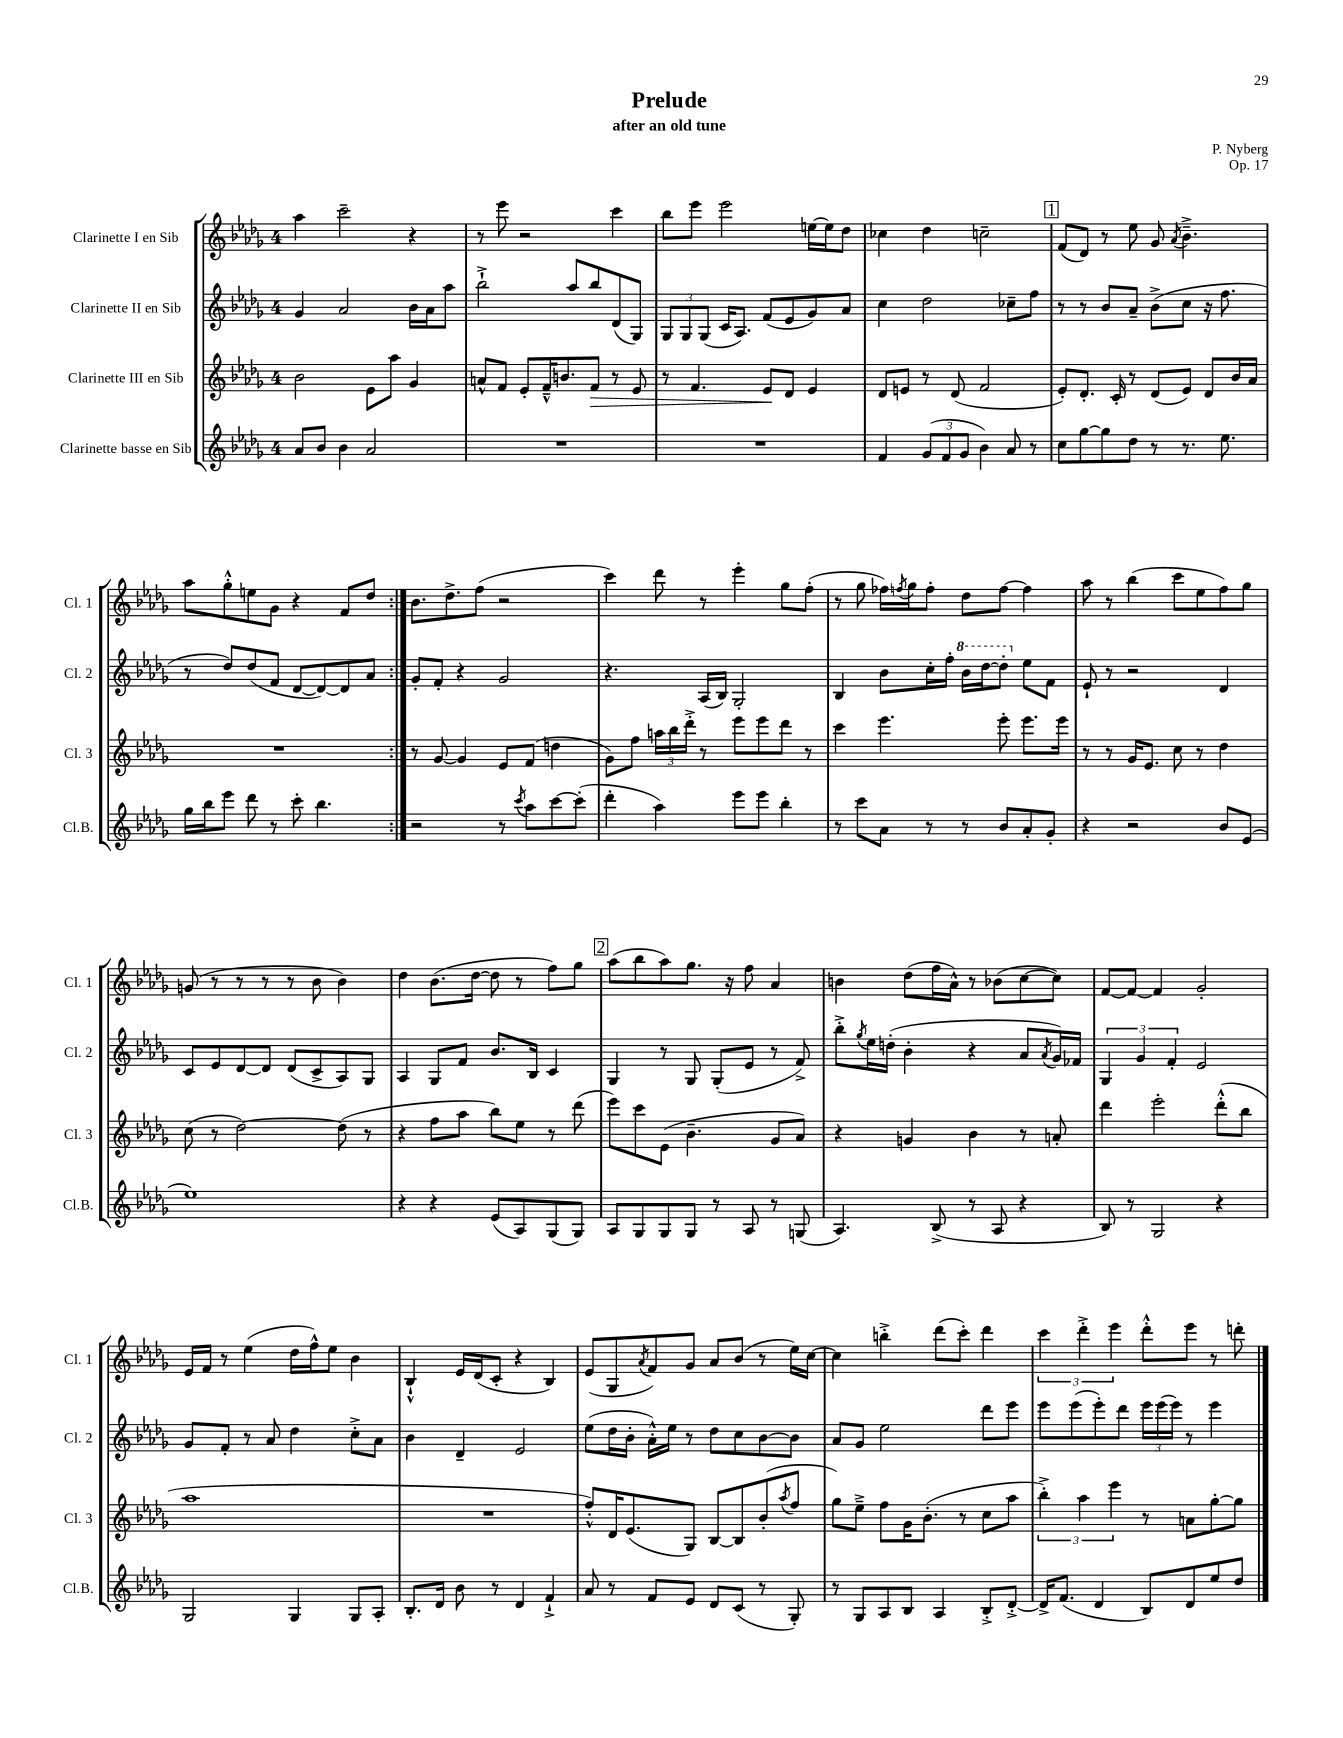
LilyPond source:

\header { title = "Prelude" composer = "P. Nyberg" subtitle = "after an old tune" opus = "Op. 17" }
<<
\new StaffGroup <<
\new Staff = "s0" \with { instrumentName = "Clarinette I en Sib" shortInstrumentName = "Cl. 1" } {
    \clef treble \key des \major \once \override Staff.TimeSignature.style = #'single-digit \time 4/4
    \repeat volta 2 { aes''4 c'''2-- r4 |
    r8 ees'''8 r2 c'''4 |
    bes''8 ees'''8 ees'''2 e''16~ e''16 des''8 |
    ces''4 des''4 c''2-- |
    \mark \markup { \box "1" } f'8( des'8) r8 ees''8 ges'8 \acciaccatura { aes'8 } bes'4.---> |
    aes''8 ges''8-.-^ e''8 ges'8 r4 f'8 des''8 | }
    bes'8. des''8.-> f''8( r2 |
    c'''4) des'''8 r8 ees'''4-. ges''8 f''8-.( |
    r8 ges''8 fes''16) \acciaccatura { f''8 } ges''16 f''8-. des''8 f''8~ f''4 |
    aes''8 r8 bes''4( c'''8 ees''8 f''8) ges''8 |
    g'8( r8 r8 r8 r8 bes'8 bes'4) |
    des''4 bes'8.( des''16~ des''8 r8 f''8) ges''8 |
    \mark \markup { \box "2" } aes''8( bes''8 aes''8) ges''8. r16 f''8 aes'4 |
    b'4 des''8( f''16 aes'16-^) r8 bes'8( c''8~ c''8) |
    f'8~ f'8~ f'4 ges'2-. |
    ees'16 f'16 r8 ees''4( des''16 f''16-^) ees''8 bes'4 |
    bes4-!-^ ees'16 des'16( c'8-. r4 bes4) |
    ees'8( ges8 \acciaccatura { aes'8 } f'8) ges'8 aes'8 bes'8( r8 ees''16) c''16~ |
    c''4 b''4-.-> des'''8( c'''8-.) des'''4 |
    \tuplet 3/2 { c'''4 des'''4-.-> ees'''4 } des'''8-.-^ ees'''8 r8 d'''8-. \bar "|." |
}
\new Staff = "s1" \with { instrumentName = "Clarinette II en Sib" shortInstrumentName = "Cl. 2" } {
    \clef treble \key des \major \once \override Staff.TimeSignature.style = #'single-digit \time 4/4
    \repeat volta 2 { ges'4 aes'2 bes'16 aes'16 aes''8 |
    bes''2-!-> aes''8 bes''8 des'8( ges8) |
    \tuplet 3/2 { ges8 ges8 ges8( } c'16 aes8.) f'8( ees'8 ges'8) aes'8 |
    c''4 des''2 ces''8-- f''8 |
    \mark \markup { \box "1" } r8 r8 bes'8 aes'8-- bes'8->( c''8 r16 f''8. |
    r8 des''8) des''8( f'8 des'8~ des'8~) des'8 aes'8 | }
    ges'8-. f'8-. r4 ges'2 |
    r4. aes16( bes16) ges2-. |
    bes4 bes'8 c''16-. f''16-. \ottava #1 bes''16 des'''16~ des'''8-. \ottava #0 ees''8 f'8 |
    ees'8-! r8 r2 des'4 |
    c'8 ees'8 des'8~ des'8 des'8( c'8-> aes8) ges8 |
    aes4 ges8 f'8 bes'8. bes16 c'4 |
    \mark \markup { \box "2" } ges4 r8 ges8 ges8-.( ees'8 r8 f'8->) |
    bes''8-.-> \acciaccatura { ges''8 } ees''16 d''16-.( bes'4-. r4 aes'8 \acciaccatura { aes'8 } ges'16) fes'16 |
    \tuplet 3/2 { ges4 ges'4 f'4-. } ees'2 |
    ges'8 f'8-. r8 aes'8 des''4 c''8-.-> aes'8 |
    bes'4 des'4-- ees'2 |
    ees''8( des''16 bes'16-. aes'16-.-^) ees''16 r8 des''8 c''8 bes'8~ bes'8 |
    aes'8 ges'8 ees''2 des'''8 ees'''8 |
    ees'''8 ees'''8( ees'''8-.) des'''8 \tuplet 3/2 { ees'''16 ees'''16( ees'''16) } r8 ees'''4 \bar "|." |
}
\new Staff = "s2" \with { instrumentName = "Clarinette III en Sib" shortInstrumentName = "Cl. 3" } {
    \clef treble \key des \major \once \override Staff.TimeSignature.style = #'single-digit \time 4/4
    \repeat volta 2 { bes'2 ees'8 aes''8 ges'4 |
    a'8-^ f'8 ees'8-. f'16---^ b'8. f'8\> r8 ees'8 |
    r8 f'4. ees'8\! des'8 ees'4 |
    des'8 e'8 r8 des'8( f'2 |
    \mark \markup { \box "1" } ees'8-.) des'8.-. c'16-. r8 des'8( ees'8) des'8 bes'16 aes'16 |
    R1 | }
    r8 ges'8~ ges'4 ees'8 f'8( d''4 |
    ges'8) f''8 \tuplet 3/2 { a''16 bes''16 des'''16-.-> } r8 ees'''8 ees'''8 des'''8 r8 |
    c'''4 ees'''4. ees'''8-. ees'''8. ees'''16 |
    r8 r8 ges'16 ees'8. c''8 r8 des''4 |
    c''8( r8 des''2~) des''8( r8 |
    r4 f''8 aes''8 bes''8) ees''8 r8 des'''8( |
    \mark \markup { \box "2" } ees'''8) c'''8 ees'8( bes'4.-- ges'8 aes'8) |
    r4 g'4 bes'4 r8 a'8-. |
    des'''4 ees'''2-. des'''8-.-^( bes''8 |
    aes''1 |
    R1 |
    f''8-.-^) des'16 ees'8.( ges8) bes8~ bes8 bes'8-.( \acciaccatura { aes''8 } f''8 |
    ges''8) ees''8---> f''8 ges'16 bes'8.-.( r8 c''8 aes''8 |
    \tuplet 3/2 { bes''4-.->) aes''4 ees'''4 } r8 a'8 ges''8~-. ges''8 \bar "|." |
}
\new Staff = "s3" \with { instrumentName = "Clarinette basse en Sib" shortInstrumentName = "Cl.B." } {
    \clef treble \key des \major \once \override Staff.TimeSignature.style = #'single-digit \time 4/4
    \repeat volta 2 { aes'8 bes'8 bes'4 aes'2 |
    R1 |
    R1 |
    f'4 \tuplet 3/2 { ges'8( f'8 ges'8 } bes'4) aes'8 r8 |
    \mark \markup { \box "1" } c''8 ges''8~ ges''8 des''8 r8 r8. ees''8. |
    ges''16 bes''16 ees'''8 des'''8 r8 c'''8-. bes''4. | }
    r2 r8 \acciaccatura { c'''8 } aes''8 c'''8~ c'''8-.( |
    des'''4-. aes''4) ees'''8 ees'''8 bes''4-. |
    r8 c'''8 aes'8 r8 r8 bes'8 aes'8-. ges'8-. |
    r4 r2 bes'8 ees'8( |
    ees''1) |
    r4 r4 ees'8( aes8) ges8( ges8) |
    \mark \markup { \box "2" } aes8 ges8 ges8 ges8 r8 aes8 r8 g8( |
    aes4.) bes8->( r8 aes8 r4 |
    bes8) r8 ges2 r4 |
    ges2 ges4 ges8 aes8-. |
    bes8.-. des'16 bes'8 r8 des'4 f'4-!-> |
    aes'8 r8 f'8 ees'8 des'8 c'8( r8 ges8-.) |
    r8 ges8 aes8 bes8 aes4 bes8-.-> des'8~-.-> |
    des'16-> f'8.( des'4 bes8) des'8 ees''8 des''8 \bar "|." |
}
>>
>>
\layout { \context { \Score \remove "Bar_number_engraver" } }
